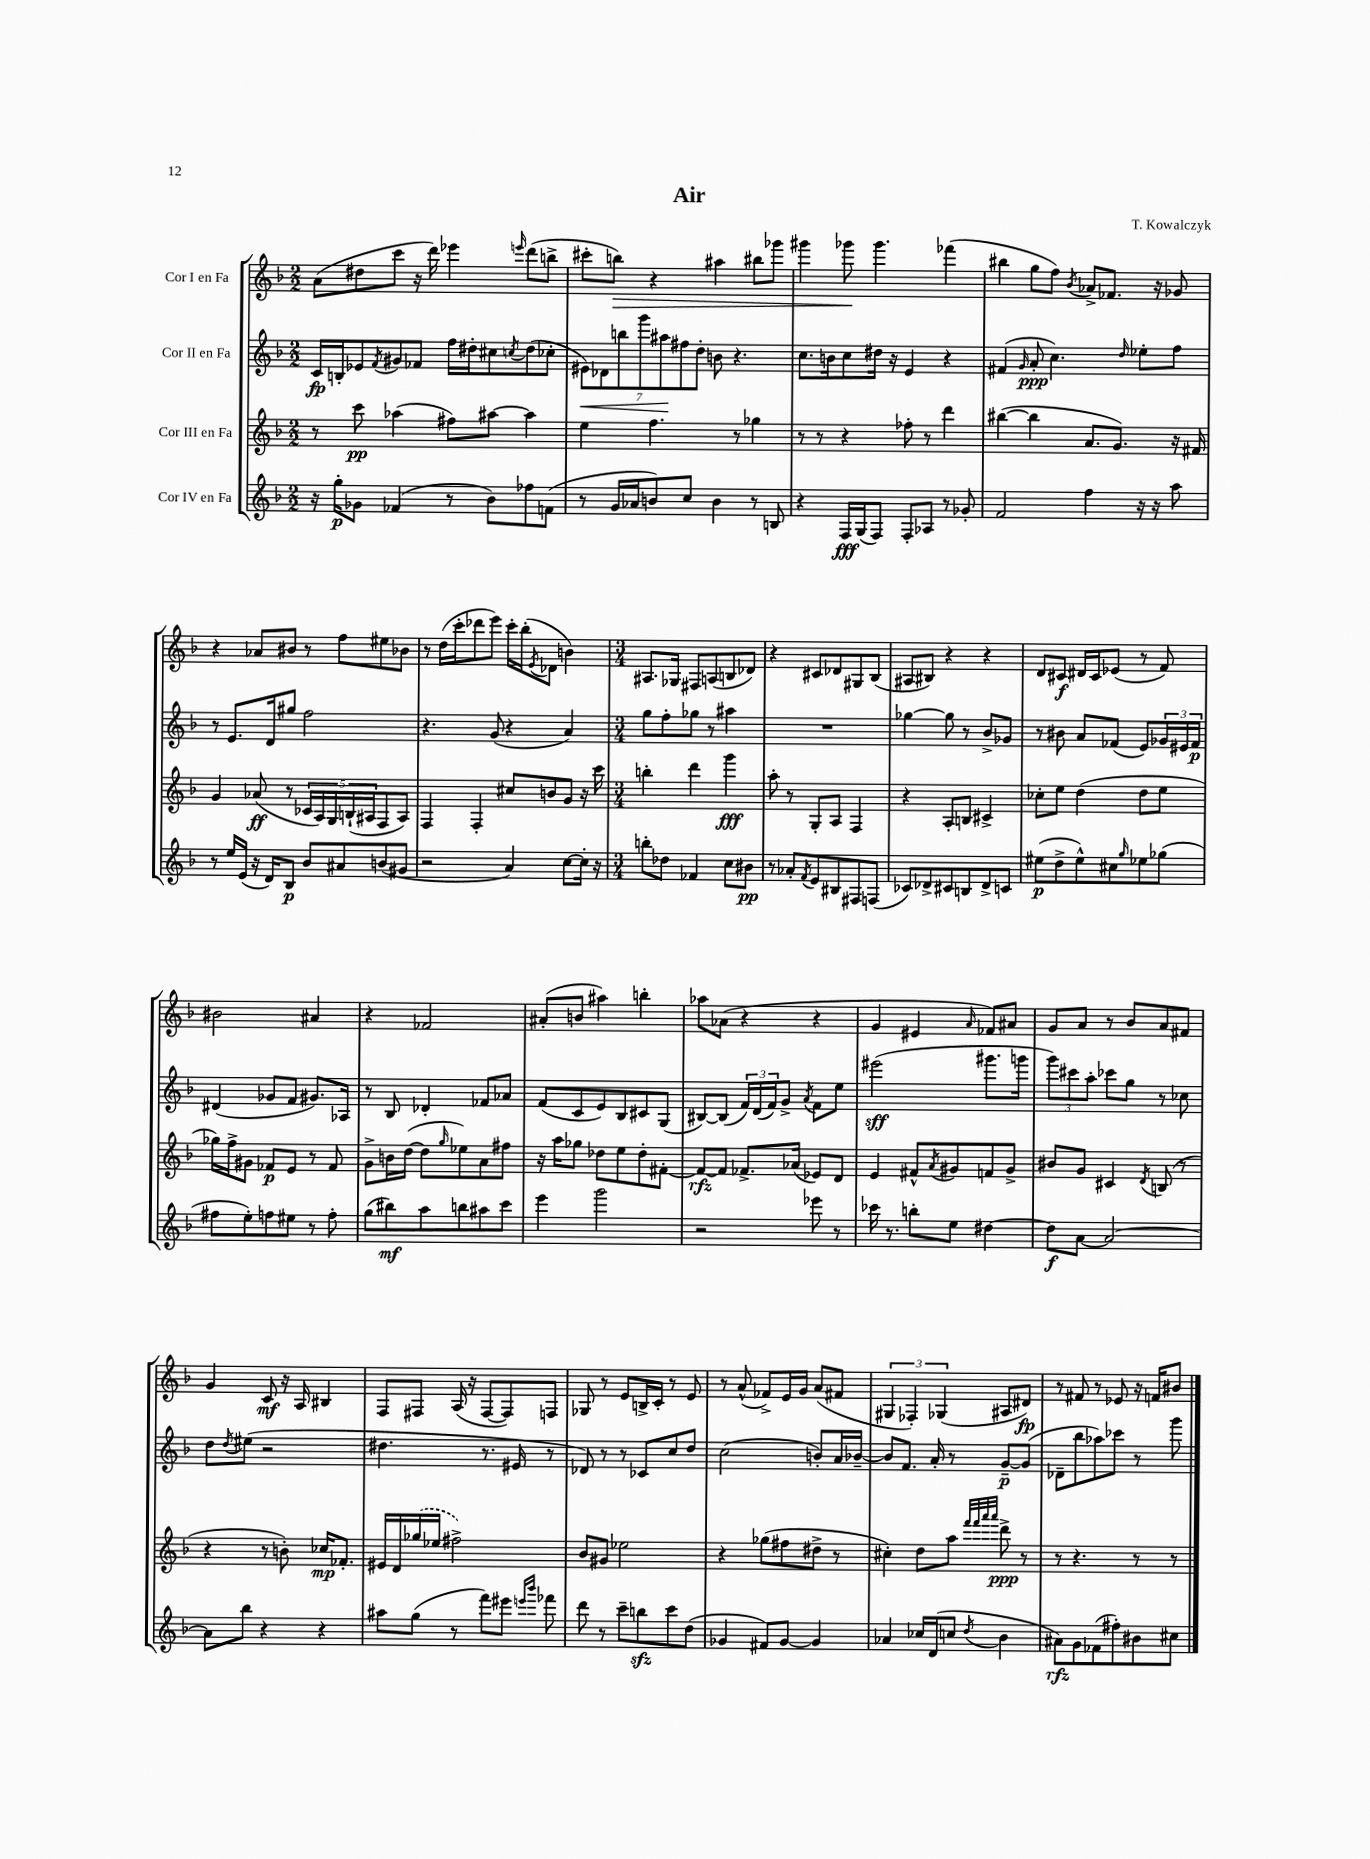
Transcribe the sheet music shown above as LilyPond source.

\header { title = "Air" composer = "T. Kowalczyk" }
<<
\new StaffGroup <<
\new Staff = "s0" \with { instrumentName = "Cor I en Fa" } {
    \clef treble \key f \major \numericTimeSignature \time 2/2
    a'8( dis''8 c'''8 r16 d'''16) ees'''4 \grace { e'''16 } d'''8( b''8-> |
    cis'''8-. b''8\>) r4 ais''4 bis''8 ges'''8 |
    gis'''4 ges'''8\! ges'''4. fes'''4( |
    bis''4 g''8 f''8) \acciaccatura { bes'8 } aes'8-> fes'8. r16 ges'8 |
    r4 aes'8 bis'8 r8 f''8 eis''8 bes'8 |
    r8 d''16( c'''16-. des'''8 e'''8) c'''16-. bes''16-.( \acciaccatura { e'8 } des'8 b'4) |
    \numericTimeSignature \time 3/4 ais8. ges16 fis8 a8( b8 des'8) |
    r4 cis'8 des'8 gis8 bes8( |
    ais8 bis8) r4 r4 |
    d'8 cis'8\f dis'16 cis'16 ees'8( r8 f'8) |
    bis'2 ais'4 |
    r4 fes'2 |
    ais'8-.( b'8 ais''4) b''4-. |
    aes''8 aes'8( r4 r4 |
    g'4 eis'4 \grace { a'16 } fes'8) ais'8 |
    g'8 a'8 r8 bes'8 a'8 fis'8 |
    g'4 c'8\mf r16 a16 bis4 |
    f8 fis8 a16( r16 fis8~ fis8) f8 |
    ges8 r8 e'8 b16-> c'16-. r8 e'8 |
    r8 a'8-^( fes'8->) e'16 g'16 a'8( fis'8 |
    \tuplet 3/2 { gis4 fes4-.) ges4( } ais8 dis'8\fp) |
    r8 fis'8 r8 ees'8 r16 f'16 bis'8 \bar "|." |
}
\new Staff = "s1" \with { instrumentName = "Cor II en Fa" } {
    \clef treble \key f \major \numericTimeSignature \time 2/2
    c'16\fp b16-. ees'8 \acciaccatura { f'8 } gis'8 fes'8 f''16 dis''16-. cis''8 \acciaccatura { c''8 } dis''8( ces''8-. |
    \tuplet 7/4 { eis'8\<) des'8 b''8 g'''8 ais''8\! fis''8 d''8-. } b'8 r4. |
    c''8. b'16 c''8 dis''16 r16 e'4 r4 |
    fis'4( \grace { g'16 } a'8-.\ppp c''4.) \grace { d''16 } ees''8-. f''8 |
    r8 e'8. d'16 gis''8 f''2 |
    r4. g'8( r4 a'4) |
    \numericTimeSignature \time 3/4 g''8 f''8-. ges''8 r8 ais''4 |
    R2. |
    ges''4~ ges''8 r8 bes'8-> ges'8 |
    r8 bis'8 a'8 fes'8( e'8) \tuplet 3/2 { ges'16 eis'16 fes'16\p } |
    dis'4( ges'8 f'8 gis'8.) aes16 |
    r8 bes8 des'4-. fes'8 aes'8 |
    f'8( c'8 e'8) bes8 cis'8 g8( |
    bis8~) bis8( \tuplet 3/2 { f'16) d'16( f'16) } g'8-> \acciaccatura { a'8 } f'8 e''8 |
    eis'''2\sff( gis'''8. g'''16 |
    \tuplet 3/2 { g'''8) cis'''8 a''8-. } ces'''8 g''8 r8 ces''8 |
    d''8 \acciaccatura { d''8 } eis''8( r2 |
    dis''4. r8. eis'16 r8 |
    des'8) r8 r8 ces'8 c''8 d''8 |
    c''2( b'8-.) a'16 bes'16~-- |
    bes'8 f'8. a'16-. r8 g'8~--\p g'8( |
    des'8-- bes''8 aes''8) ces'''8 r8 g'''8 \bar "|." |
}
\new Staff = "s2" \with { instrumentName = "Cor III en Fa" } {
    \clef treble \key f \major \numericTimeSignature \time 2/2
    r8 c'''8\pp aes''4( fis''8) ais''8~ ais''4 |
    e''4 f''4. r8 ges''4 |
    r8 r8 r4 fes''8-. r8 d'''4 |
    bis''4~( bis''4 a'8. g'8.) r16 fis'16 |
    g'4 aes'8\ff( r8 \tuplet 5/4 { ces'16 a16) g16 b16-!( ais16 } f8 ais8) |
    f4 f4-. cis''8 b'8 g'8 r16 c'''16 |
    \numericTimeSignature \time 3/4 b''4-. d'''4 g'''4\fff |
    a''8-. r8 g8-. a8 f4 |
    r4 a8-. b8 cis'4-> |
    ces''8-. e''8 d''4( d''8 e''8 |
    ges''16) f''16-> gis'8 fes'8\p e'8 r8 fes'8 |
    g'8-> b'16 d''16~( d''8 \grace { g''16 } ees''8) a'8 fis''8 |
    r16 a''16 ges''8 des''8 e''8 des''8-. fis'8~-. |
    fis'8~\rfz fis'8 fes'8.-> aes'16( ees'8) d'8 |
    e'4 fis'8-^ \acciaccatura { a'8 } gis'8 f'8 gis'8-> |
    bis'8 g'8 cis'4 \acciaccatura { d'8 } b8( r8 |
    r4 r8 b'8-.) ces''16\mp fes'8.-. |
    eis'16 d'16 \once \slurDashed ges''16( ees''16 fis''2->) |
    bes'8 gis'8 ees''2 |
    r4 ges''8( fis''8 dis''8-> r8 |
    cis''4-.) d''8 a''8 \grace { f'''32 f'''32 a'''32 a'''32 } d'''8->\ppp r8 |
    r8 r4. r8 r8 \bar "|." |
}
\new Staff = "s3" \with { instrumentName = "Cor IV en Fa" } {
    \clef treble \key f \major \numericTimeSignature \time 2/2
    r16 g''16-.\p ges'8 fes'4( r8 bes'8) fes''8 f'8( |
    r8 g'16 aes'16 b'8) c''8 b'4 r8 b8 |
    r4 f16\fff g16( f8) f8-. aes8 r8 ges'8-. |
    f'2 f''4 r16 r16 a''8 |
    r8 e''16 e'16( r16 d'16) bes8\p bes'8 ais'8 b'8( gis'8 |
    r2 a'4) c''8~ c''16-. r16 |
    \numericTimeSignature \time 3/4 b''8-. des''8 fes'4 c''8 bis'8\pp |
    r8 aes'8-. \acciaccatura { f'8 } e'8 bis8 fis8 f8( |
    ces'8) des'8-> cis'8 b8 des'8-> c'8 |
    eis''8\p( d''8-> eis''8-^) cis''8 \grace { g''16 } ees''8 ges''8( |
    fis''8 e''8-.) f''8 eis''8 r8 f''8-. |
    g''8( bis''8\mf) a''8 b''8 ais''8 c'''8 |
    e'''4 g'''2 |
    r2 ees'''8 r8 |
    ces'''16 r8. b''8-. e''8 dis''4~ |
    dis''8\f a'8~ a'2~ |
    a'8 bes''8 r4 r4 |
    ais''8 g''8( r8 f'''8) eis'''8 \grace { e'''16 bes'''16 } fes'''8 |
    d'''8 r8 c'''8-- b''8\sfz c'''8 d''8( |
    ges'4 fis'8) ges'8~ ges'4 |
    aes'4 ces''16 d'16( c''8 \acciaccatura { d''8 } bes'4 |
    ais'8\rfz) g'8 fes'8( fis''8-.) bis'8 cis''8 \bar "|." |
}
>>
>>
\layout { \context { \Score \remove "Bar_number_engraver" } }
